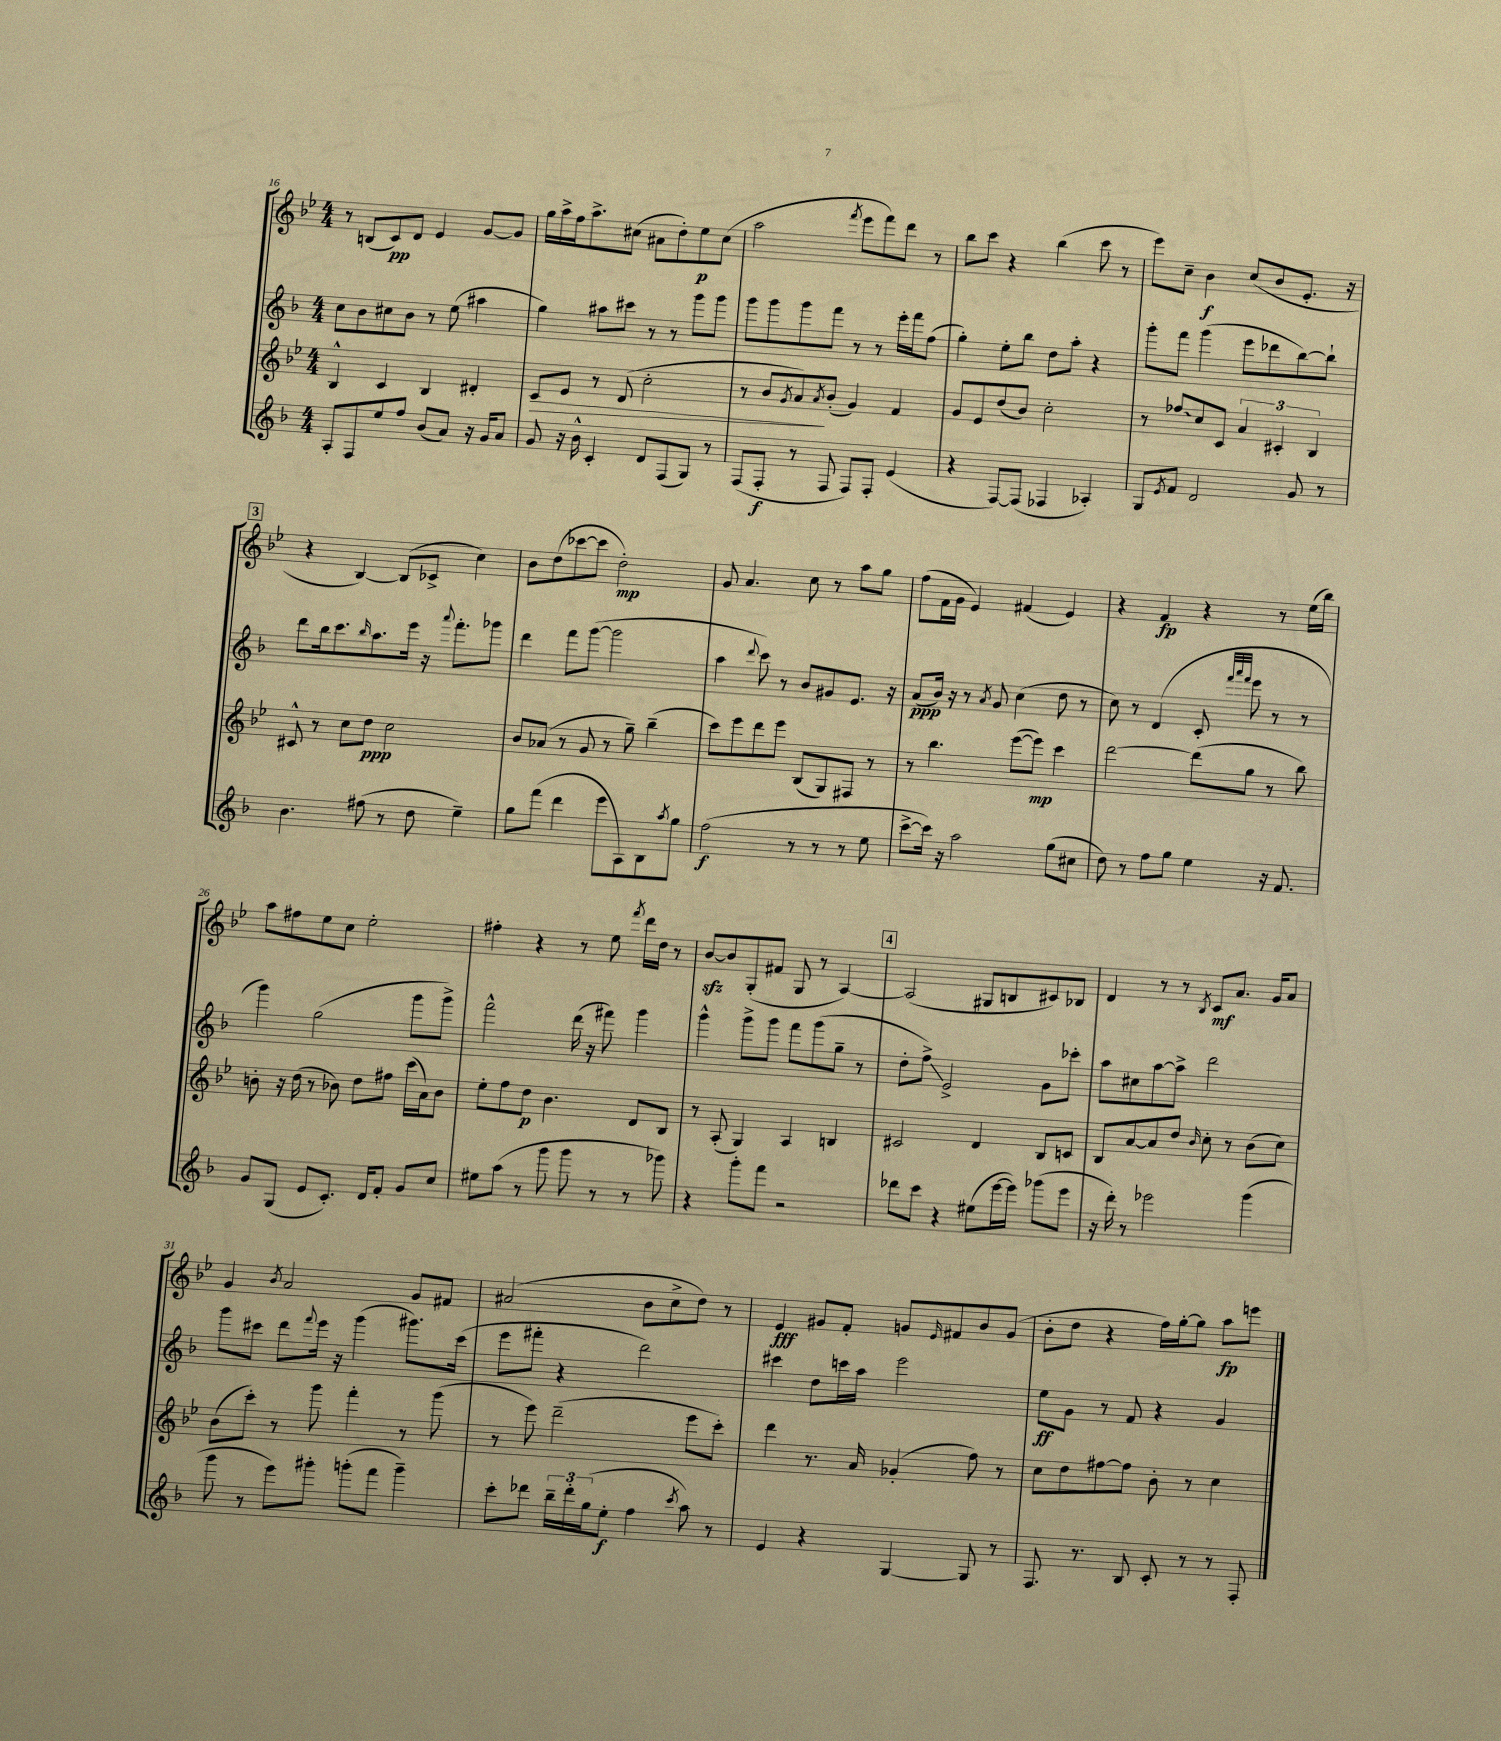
<<
\new StaffGroup <<
\new Staff = "s0" {
    \clef treble \key bes \major \numericTimeSignature \time 4/4
    r8 b8( c'8\pp) d'8 ees'4 g'8~ g'8 |
    g''16 a''16-> f''16 a''8.-> cis''8( ais'8 d''8-.) ees''8\p cis''8( |
    a''2 \acciaccatura { f'''8 } ees'''8 f'''8) d'''8 r8 |
    bes''8 c'''8 r4 bes''4( c'''8 r8 |
    ees'''8) c''8-- bes'4\f c''8( bes'8 ees'8.-. r16 |
    \mark \markup { \box "3" } r4 bes4~) bes8( ces'8-> c''4) |
    bes'8 d''8( ces'''8~ ces'''8 d''2-.\mp) |
    g'8 a'4. c''8 r8 a''8 g''8 |
    f''8( f'16 g'16 ees'4) fis'4( ees'4) |
    r4 f'4\fp r4 r8 ees''16( bes''16) |
    a''8 fis''8 ees''8 c''8 ees''2-. |
    fis''4-. r4 r8 ees''8 \acciaccatura { f'''8 } d'''16 d''16 r8 |
    bes'8~\sfz bes'8 g8-.( fis'8 g8 r8 a4~) |
    \mark \markup { \box "4" } a2( gis8 b8 cis'8) bes8 |
    d'4 r8 r8 \acciaccatura { bes8 } c'8\mf a'8. g'16 a'8 |
    g'4 \acciaccatura { bes'8 } a'2 g'8 fis'8 |
    ais'2( bes'8 c''8-> d''8) r8 |
    ees'4\fff gis'8 f'8-. g'8 \grace { ees'16 } fis'8 bes'8 g'8( |
    bes'8-. d''8 r4 f''16) g''16~-. g''8 a''8\fp e'''8 \bar "|." |
}
\new Staff = "s1" {
    \clef treble \key f \major \numericTimeSignature \time 4/4
    c''8 bes'8 cis''8 bes'8 r8 e''8( ais''4 |
    g''4) ais''8 cis'''8 r8 r8 g'''8 g'''8 |
    g'''8 g'''8 g'''8 f'''8 r8 r8 e'''16-. f'''16 f''8( |
    g''4-.) e''8-. bes''8 d''8 a''8-. r4 |
    g'''8-. f'''8 g'''4( e'''8 des'''8 bes''8~) bes''8-! |
    \mark \markup { \box "3" } d'''8 bes''16 c'''8. \grace { bes''16 } a''8. e'''16 r16 \appoggiatura { a'''8 } f'''8.-. ges'''8 |
    d'''4 f'''8 g'''8~( g'''2 |
    a''4 \appoggiatura { d'''8 } c'''8) r8 bes'8 gis'8 e'8. r16 |
    a'8\ppp( bes'16) r16 r8 \acciaccatura { a'8 } g'8 c''4( d''8 r8 |
    c''8) r8 d'4( c'8-. \grace { f'''32 a'''32 f'''32 } e'''8 r8 r8 |
    g'''4) g''2( g'''8 g'''8->) |
    f'''2-^ d'''16( r16 fis'''8) g'''4 |
    g'''4-^ g'''8-> g'''8 f'''8 g'''8( g''8-- r8 |
    \mark \markup { \box "4" } d''8-. f''8->\glissando) e'2-> g'8 ces'''8-. |
    a''8 cis''8 a''8~ a''8-> d'''2 |
    g'''8 cis'''8 d'''8 \appoggiatura { f'''8 } e'''16 r16 g'''4( gis'''8.) cis'''16( |
    e'''8 fis'''8-. r4 d'''2) |
    cis'''4 d''8 c'''16 a''16 e'''2 |
    e''8\ff g'8 r8 f'8 r4 g'4 \bar "|." |
}
\new Staff = "s2" {
    \clef treble \key bes \major \numericTimeSignature \time 4/4
    bes4-^ c'4 bes4 dis'4-. |
    c'8\> ees'8 r8 d'8( c''2-. |
    r8 bes'8 \acciaccatura { g'8 } a'8\!) \acciaccatura { a'8 } bes'8-.( g'4) f'4 |
    g'8 ees'8 d''8( bes'8) c''2-. |
    r8 \once \override Glissando.style = #'zigzag fes''8\glissando c''8 c'8 \tuplet 3/2 { a'4 cis'4-. bes4 } |
    \mark \markup { \box "3" } cis'8-^ r8 c''8 d''8\ppp c''2 |
    bes'8 aes'8( r8 g'8 r8 g''8--) bes''4--( |
    c'''8) ees'''8 d'''8 ees'''8 bes8( g8) fis8 r8 |
    r8 bes''4. ees'''8~( ees'''8\mp) c'''4 |
    d'''2~ d'''8( g''8 r8 bes''8) |
    b'8-. r16 d''16( r8 bes'8) d''8 fis''8 c'''16( a'16) bes'8 |
    ees''8-. f''8 d''8\p bes'4. d'8 bes8 |
    r8 a8-.( g4) a4 b4 |
    \mark \markup { \box "4" } cis'2 d'4 bes8 c'8 |
    bes8 a'8~ a'8 d''8 \grace { bes'16 } c''8-. r8 bes'8( c''8) |
    bes'8( c'''8-.) r8 g'''8 f'''4-. r8 g'''8( |
    r8 ees'''8) d'''2--( ees'''8 c'''8-.) |
    d'''4 r8. a'16 ges'4-.( f''8) r8 |
    c''8 d''8 fis''8~ fis''8 bes'8-. r8 c''4 \bar "|." |
}
\new Staff = "s3" {
    \clef treble \key f \major \numericTimeSignature \time 4/4
    a8-. f8 e''8 f''8 bes'8( a'8) r16 g'16 a'8 |
    g'8 r16 bes'16-^ c'4-. d'8 f8( g8) r8 |
    f8( f8-.\f r8 f8 f8) f8-. e'4( |
    r4 f8~) f8( fes4 aes4-.) |
    g8 \acciaccatura { e'8 } f'8 d'2 g'8 r8 |
    \mark \markup { \box "3" } bes'4. fis''8( r8 d''8 e''4--) |
    g''8 f'''8( d'''4 e'''8 a8) bes8 \acciaccatura { a''8 } g''8 |
    f''2\f( r8 r8 r8 e''8 |
    c'''8~-> c'''16) r16 a''2 g''8( cis''8 |
    d''8) r8 f''8 g''8 e''4 r16 f'8. |
    g'8 g8( e'8 c'8.-.) d'16 f'8-. g'8 c''8 |
    eis''8 a''8( r8 g'''8 g'''8 r8 r8 ges'''8) |
    r4 g'''8-. f'''8 r2 |
    \mark \markup { \box "4" } des'''8 c'''8 r4 eis''8( e'''16~ e'''16) ges'''8( e'''8 |
    r16 d'''16-.) r8 ees'''2 g'''4( |
    g'''8 r8 e'''8) gis'''8-. g'''8-.( f'''8 g'''4--) |
    c'''8-. des'''8 \tuplet 3/2 { bes''16-- des'''16-. g''16( } e''8-.\f f''4 \acciaccatura { c'''8 } a''8) r8 |
    e'4 r4 g4~ g8 r8 |
    f8. r8. bes8 c'8-. r8 r8 f8-. \bar "|." |
}
>>
>>
\layout { \context { \Score currentBarNumber = #16 } }
